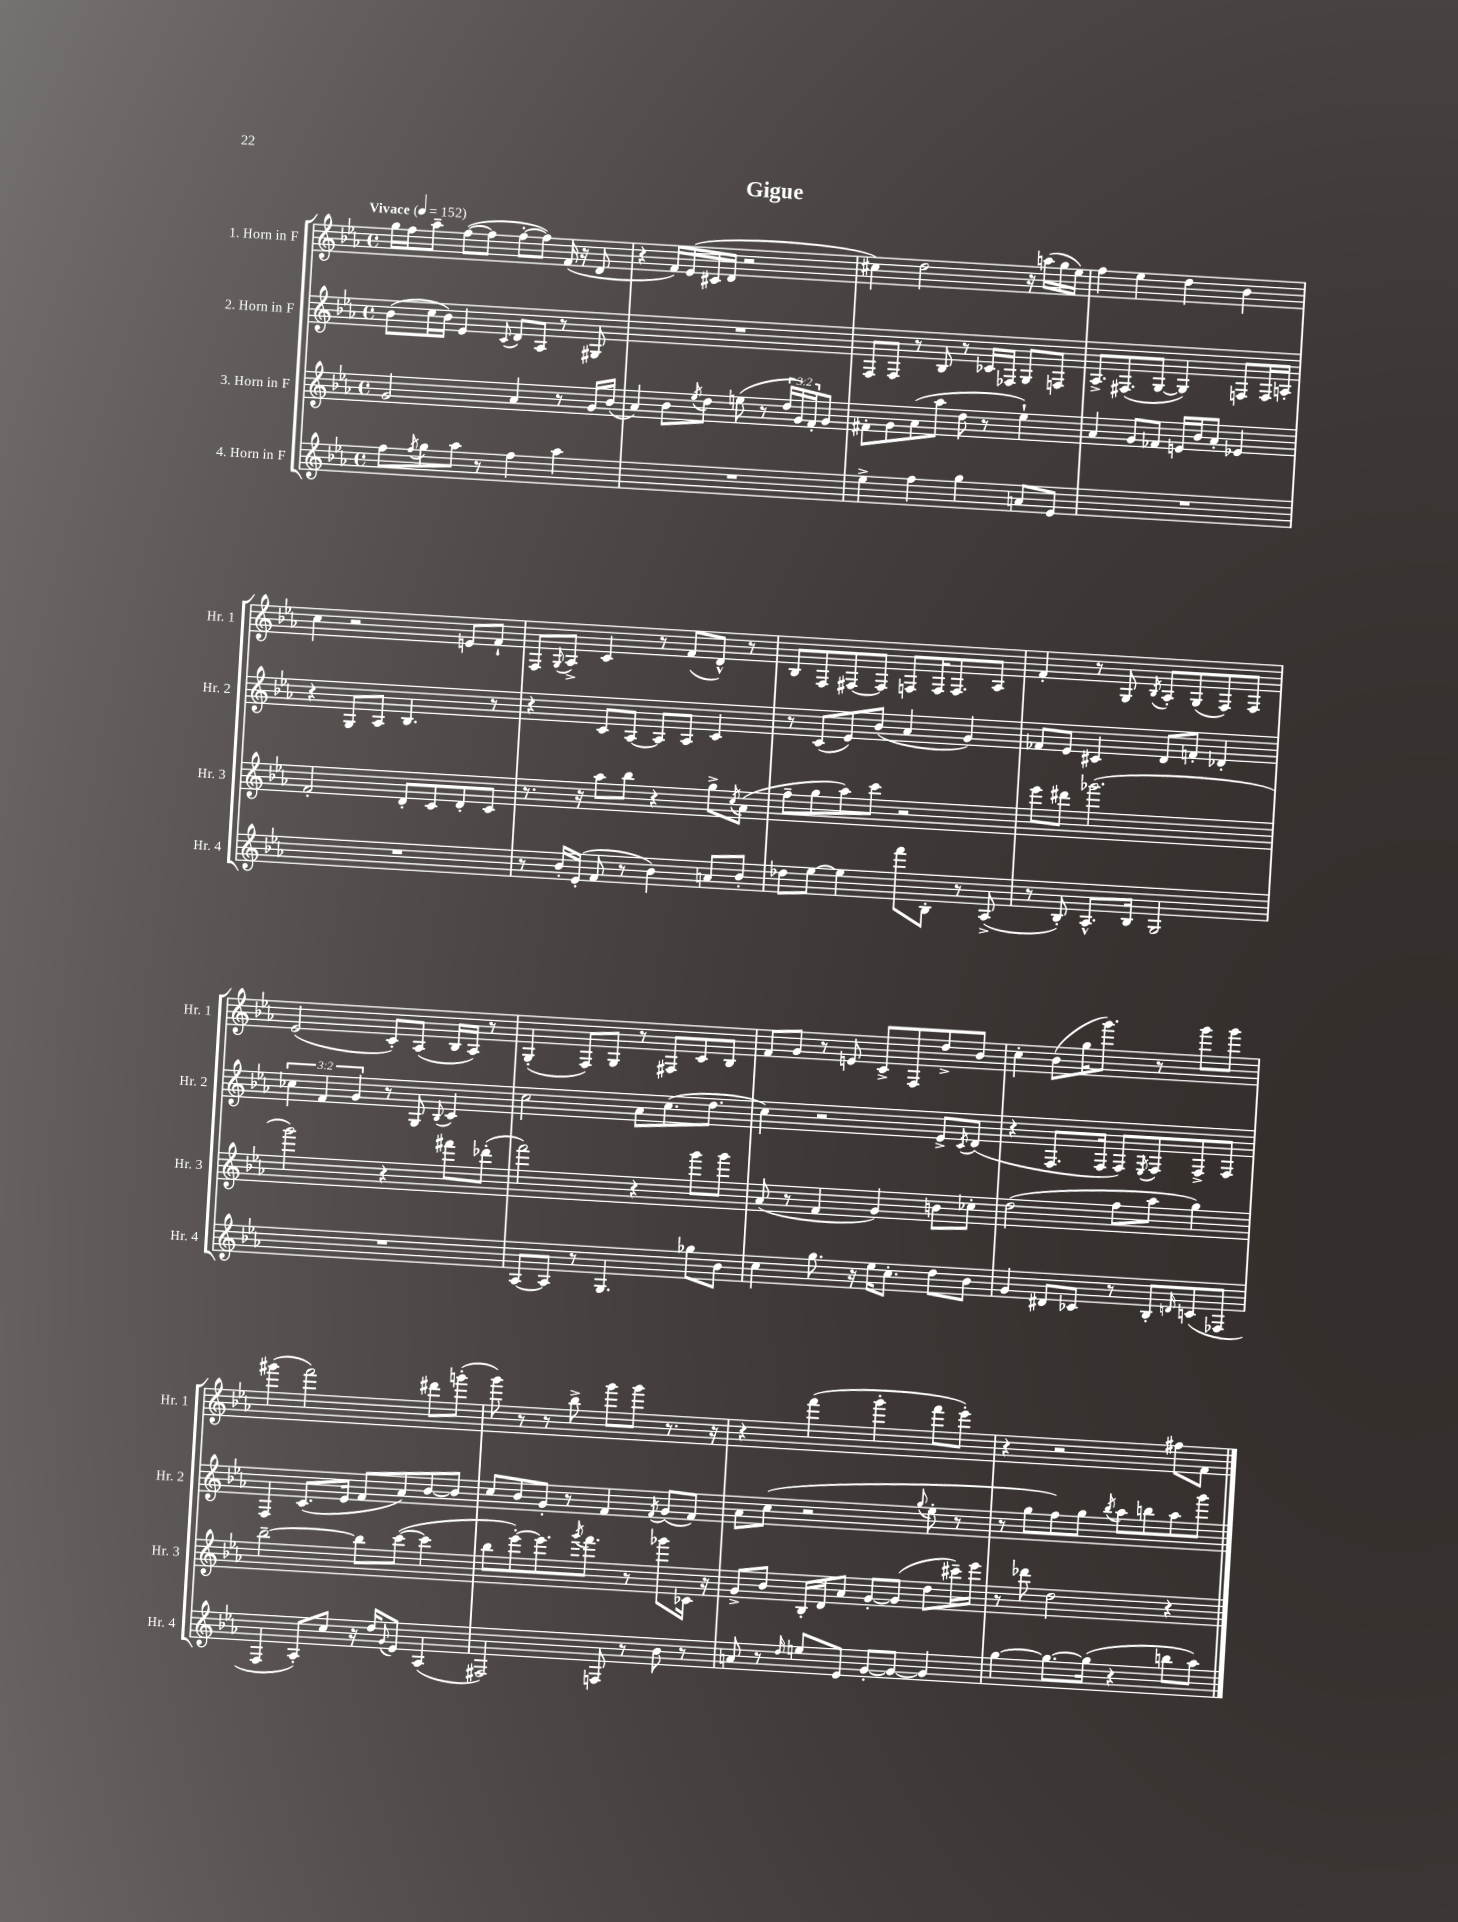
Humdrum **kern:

**kern	**kern	**kern	**kern
*part4	*part3	*part2	*part1
*staff4	*staff3	*staff2	*staff1
*I"4. Horn in F	*I"3. Horn in F	*I"2. Horn in F	*I"1. Horn in F
*I'Hr. 4	*I'Hr. 3	*I'Hr. 2	*I'Hr. 1
*clefG2	*clefG2	*clefG2	*clefG2
*k[b-e-a-]	*k[b-e-a-]	*k[b-e-a-]	*k[b-e-a-]
*M4/4	*M4/4	*M4/4	*M4/4
*met(c)	*met(c)	*met(c)	*met(c)
*MM152	*MM152	*MM152	*MM152
=1	=1	=1	=1
!	!	!	!LO:TX:a:B:t=Vivace
8ff\L	2g/	(8b-\L	16gg\LL
.	.	.	16ff\J
8qff/	.	.	.
8gg\	.	16cc\L	8aa-~\J
.	.	16b-\JJ)	.
8aa-\J	.	4e-/	([8ff\L
8r	.	.	8ff\J]
.	.	8qqc/	.
4ff\	4a-/	8d/L	[8ff'\L
.	.	8A-/J	8ff\J])
4aa-\	8r	8r	(16f/
.	.	.	16r
.	16g/LL	8G#X/	8d/
.	(16b-/JJ	.	.
=2	=2	=2	=2
1r	4a-/)	1r	4r
.	8b-\L	.	16f/LL)
.	.	.	(16e-/
.	8qee-/	.	.
.	8dd\J	.	16c#X/
.	.	.	16d/JJ
.	(8een\	.	2r
.	8r	.	.
.	24dd/LL	.	.
.	24g/)	.	.
.	24f'/J	.	.
.	8g/J	.	.
=3	=3	=3	=3
4ee-^\	8f#X'\L	8F/L	4cc#X\)
.	8g\	8F/J	.
4ff\	(8a-\	8r	2dd\
.	8aa-\J	8B-/	.
4gg\	8dd\	8r	.
.	8r	16c-X/LL	.
.	.	16F-X/JJ	.
8an/L	4ee-`\)	8G/L	16r
.	.	.	(16aan\LL
8e-/J	.	8Fn/J	16gg\
.	.	.	16ee-\JJ)
=4	=4	=4	=4
1r	4a-/	8.A-^/L	4ff\
.	.	(8.F#X/	.
.	8g/L	.	4ee-\
.	8f-X/J	[8G/J	.
.	16en/LL	4G/])	4dd\
.	16b-/J	.	.
.	8a-'/J	.	.
.	4e-X/	8Fn/L	4b-\
.	.	16F/L	.
.	.	16An'/JJ	.
!!LO:LB:g=z
=5	=5	=5	=5
1r	2f'/	4r	4cc\
.	.	8G/L	2r
.	.	8A-/J	.
.	8d'/L	4.B-/	.
.	8c/	.	.
.	8d'/	.	8en/L
.	8c/J	8r	8f`/J
=6	=6	=6	=6
8r	8.r	4r	8F/L
.	.	.	8qqG/
16b-'/LL	.	.	8A-^/J
(16e-'/JJ	16r	.	.
8f/	8aa-\L	8c/L	4c/
8r	8bb-\J	[8A-/J	.
4b-\)	4r	8A-/L]	8r
.	.	8A-/J	(8f/L
8an/L	8gg^\L	4c/	8d^^/J)
.	8qcc/	.	.
8b-'/J	(8a-\J	.	8r
=7	=7	=7	=7
8dd-X\L	8ff~\L	8r	8B-/L
[8ee-\J	8gg\	(8c/L	8F/
4ee-\]	8aa-\)	8e-/)	[8F#X/
.	8ccc\J	(8b-/J	8F#/J]
8fff\L	2r	4a-/	8Fn/L
8B-'\J	.	.	16F/K
.	.	.	8.F/
8r	.	4g/)	.
(8A-^/	.	.	8A-/J
=8	=8	=8	=8
8r	8eee-\L	8f-X/L	4f'/
8B-'/)	8ddd#X\J	8e-/J	.
8.A-^^/L	(2.ggg-X\	4c#X/	8r
.	.	.	8G/
16B-/Jk	.	.	.
.	.	.	8qB-/
2G/	.	8d/L	8A-'/L
.	.	8fn'/J	(8G/
.	.	4d-X'/	8F/)
.	.	.	8F/J
!!LO:LB:g=z
=9	=9	=9	=9
1r	2ggg\)	6cc-X\	(2e-/
.	.	6f/	.
.	.	6g/	.
.	4r	8r	8c'/L)
.	.	8G/	(8A-/J
.	.	8qqB-/	.
.	8fff#X\L	4c/	16B-/LL
.	.	.	16A-/JJ)
.	(8ddd-X'\J	.	8r
=10	=10	=10	=10
[8A-/L	2fff\)	2cc\	(4G'/
8A-/J]	.	.	.
8r	.	.	8F/L)
4.G/	.	.	8G/J
.	4r	8a-\L	8r
.	.	(8.cc\	8F#X/L
8gg-X\L	8ggg\L	.	8c/
.	.	8.dd\J	.
8b-\J	8ggg\J	.	8B-/J
=11	=11	=11	=11
4cc\	(8a-/	4cc\)	8f/L
.	8r	.	8g/J
8.gg\	4f/	2r	8r
.	.	.	8en/
16r	.	.	.
16ee-\KL	4g/)	.	8c^/L
8.cc'\J	.	.	.
.	.	.	8F/
8dd\L	8bn\L	8e-^/L	8dd^/
.	.	8qc/	.
8b-\J	8cc-X'\J	(8d/J	8b-/J
=12	=12	=12	=12
4g/	(2dd\	4r	4cc'\
8d#X/L	.	8.F/L	(8b-\L
8c-X/J	.	.	16gg\K
.	.	16F/Jk	8.ggg\J)
8r	8ff\L	8F/L)	.
.	.	8qE-/	.
8B-'/L	8aa-\J	8F/	8r
16qqdn/	.	.	.
(8cn/	4gg\)	8F^/	8ggg\L
8F-X/J	.	8F/J	8ggg\J
!!LO:LB:g=z
=13	=13	=13	=13
4F/	[2bb-~\	4F/	(4ggg#X\
8A-'/L)	.	(8.c/L	2fff\)
8cc/J	.	.	.
.	.	16e-/Jk	.
16r	8bb-\L]	8f/L	.
16dd/KL	.	.	.
8qqg/	.	.	.
8e-/J	([8ccc\J	8a-/)	.
(4A-/	4ccc\]	[8b-/	8ddd#X\L
.	.	8b-/J]	(8gggn'\J
=14	=14	=14	=14
2F#X/)	8bb-\L	8cc/L	8ggg\)
.	[8eee-'\)	8b-/	8r
.	8.eee-\]	8g'/J	8r
.	.	8r	8bb-^\
.	8qggg/	.	.
.	8.fff\J	.	.
8Fn/	.	4f/	8ggg\L
8r	8r	.	8ggg\J
.	.	8qf/	.
8b-\	8ggg-X\L	(8g/L	8.r
8r	16c-X\Jk	8f/J)	.
.	16r	.	16r
=15	=15	=15	=15
8an/	8g^/L	8a-\L	4r
8r	8b-/J	(8cc\J	.
16qqdd/	.	.	.
8een/L	16B-'/LL	2r	(4fff\
.	16d/J	.	.
8e-/J	8a-/J	.	.
[8g'/L	[8g'/L	.	4ggg'\
8g/J_	(8g/J]	.	.
.	.	8qqgg/	.
4g/]	8dd\L	8ee-'\	8fff\L
.	16ccc#X~\L)	8r	8eee-'\J)
.	16eee-\JJ	.	.
=16	=16	=16	=16
[4gg\	8r	8r	4r
.	8ddd-X\	8gg\L	.
8.gg\L_	2dd\	8ff\)	2r
.	.	8gg\J	.
(16gg\Jk]	.	.	.
.	.	8qbb-/	.
4r	.	8aa-\L	.
.	.	8bbn\	.
8bbn\L	4r	8aa-\	8ff#X\L
8aa-\J)	.	8ggg\J	8f\J
==	==	==	==
*-	*-	*-	*-
